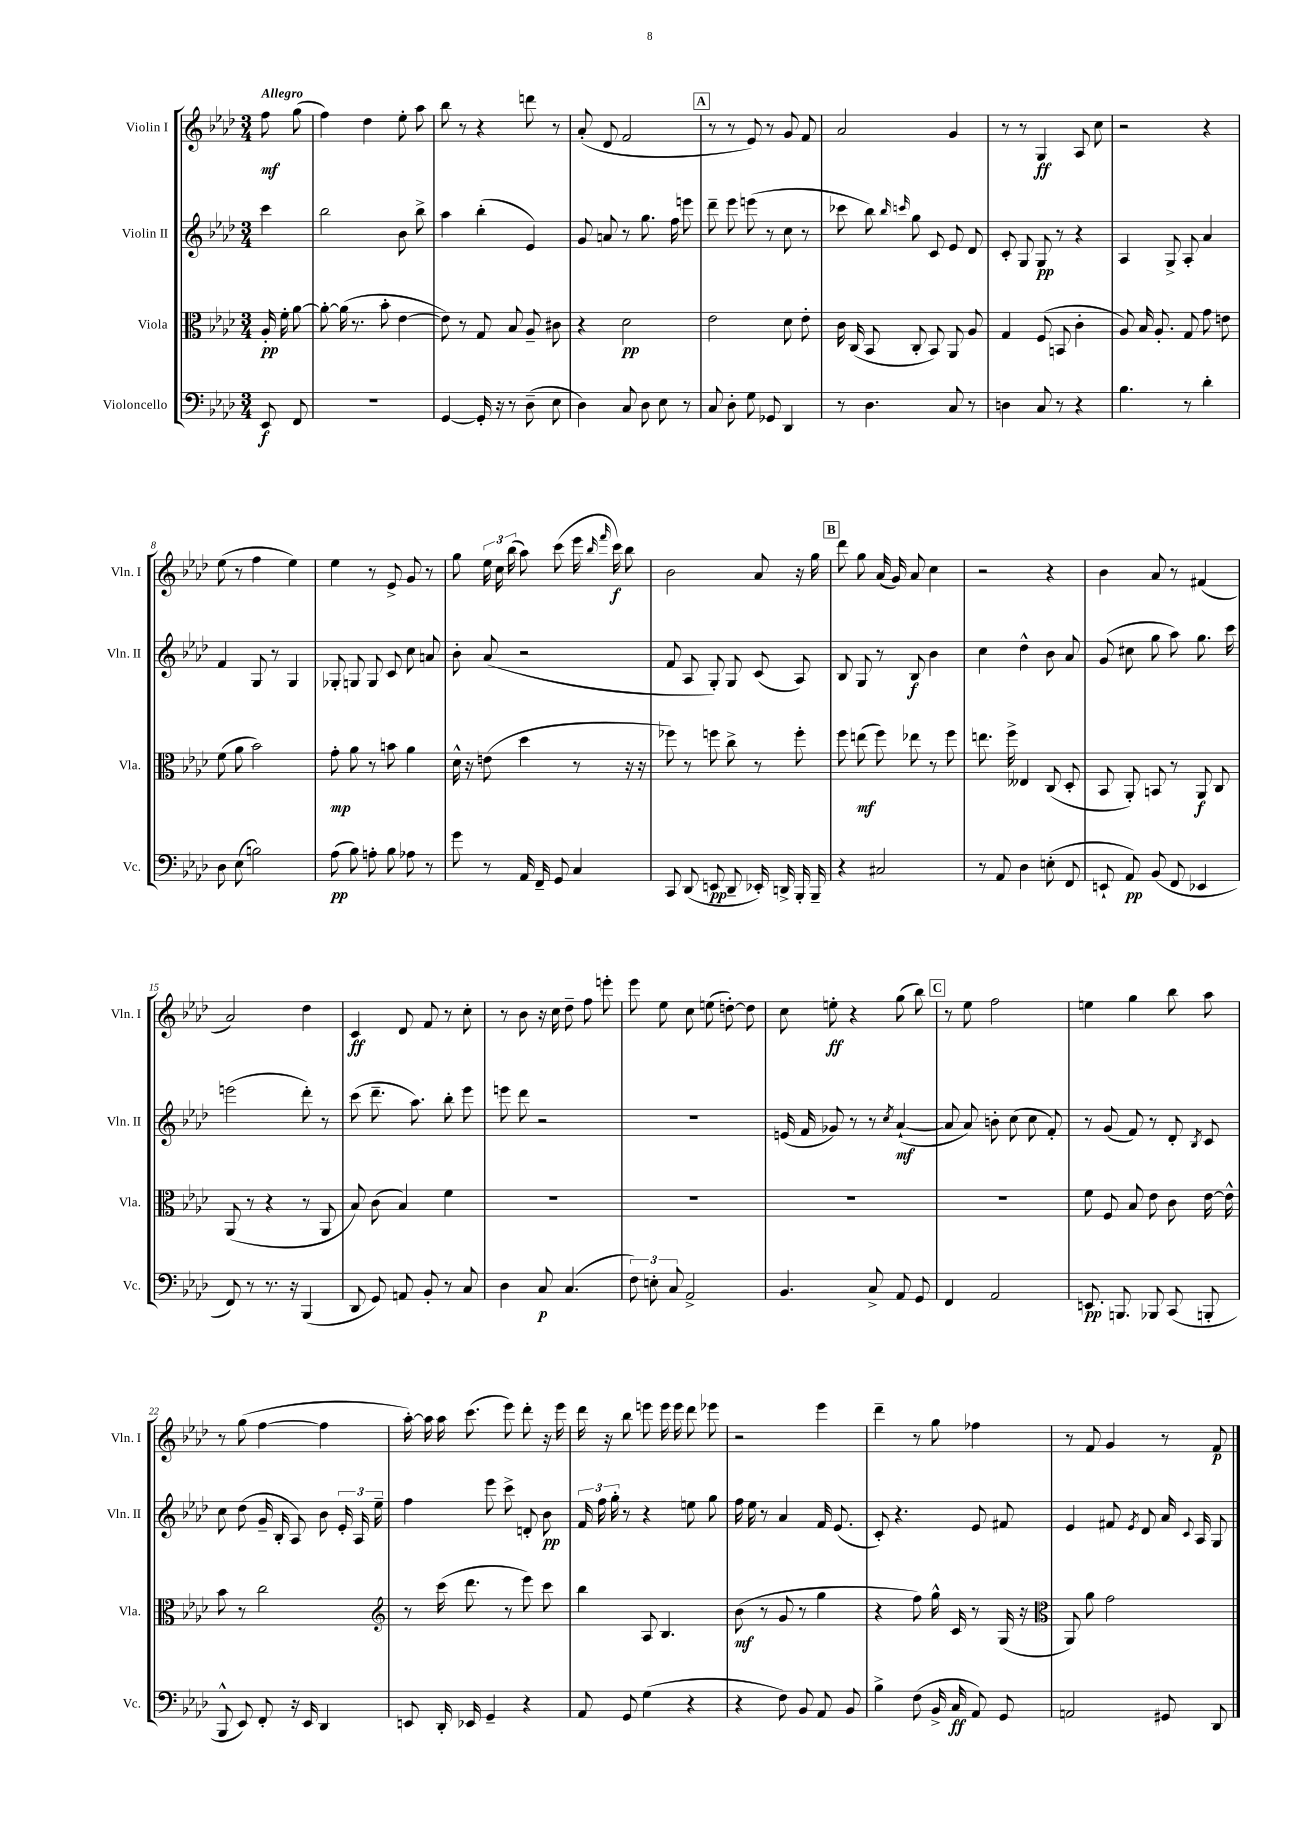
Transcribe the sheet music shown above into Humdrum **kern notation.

**kern	**dynam	**kern	**dynam	**kern	**dynam	**kern	**dynam
*part4	*part4	*part3	*part3	*part2	*part2	*part1	*part1
*staff4	*staff4	*staff3	*staff3	*staff2	*staff2	*staff1	*staff1
*I"Violoncello	*	*I"Viola	*	*I"Violin II	*	*I"Violin I	*
*I'Vc.	*	*I'Vla.	*	*I'Vln. II	*	*I'Vln. I	*
*clefF4	*	*clefC3	*	*clefG2	*	*clefG2	*
*k[b-e-a-d-]	*	*k[b-e-a-d-]	*	*k[b-e-a-d-]	*	*k[b-e-a-d-]	*
*M3/4	*	*M3/4	*	*M3/4	*	*M3/4	*
=	=	=	=	=	=	=	=
!	!	!	!	!	!	!LO:TX:a:B:t=Allegro	!
8EE-/	f	16A-'/	pp	4ccc\	.	8ff\	mf
.	.	16f'\	.	.	.	.	.
8FF/	.	[8a-\	.	.	.	(8gg\	.
=1	=1	=1	=1	=1	=1	=1	=1
2.r	.	8a-'\_	.	2bb-\	.	4ff\)	.
.	.	(16a-\]	.	.	.	.	.
.	.	8.r	.	.	.	.	.
.	.	.	.	.	.	4dd-\	.
.	.	8b-'\	.	.	.	.	.
.	.	[4e-\	.	8b-\	.	8ee-'\	.
.	.	.	.	8bb-^\	.	8aa-\	.
=2	=2	=2	=2	=2	=2	=2	=2
[4GG/	.	8e-\])	.	4aa-\	.	8bb-\	.
.	.	8r	.	.	.	8r	.
16GG'/]	.	8G/	.	(4bb-'\	.	4r	.
16r	.	.	.	.	.	.	.
8r	.	8B-/	.	.	.	.	.
(8D-~\	.	8A-~/	.	4e-/)	.	8dddn\	.
8E-\	.	8c#X\	.	.	.	8r	.
=3	=3	=3	=3	=3	=3	=3	=3
4D-\)	.	4r	.	8g/	.	(8a-'/	.
.	.	.	.	8an/	.	8d-/	.
8C/	.	2d-\	pp	8r	.	2f/	.
8D-\	.	.	.	8.gg\	.	.	.
8E-\	.	.	.	.	.	.	.
.	.	.	.	16ff\	.	.	.
8r	.	.	.	8eeen\	.	.	.
!!LO:REH:place=s1:t=A
=4	=4	=4	=4	=4	=4	=4	=4
8C/	.	2e-\	.	8ddd-~\	.	8r	.
8D-'\	.	.	.	8eee-\	.	8r	.
8G\	.	.	.	(8eeen\	.	8e-/)	.
8GG-X/	.	.	.	8r	.	8r	.
4DD-/	.	8d-\	.	8cc\	.	8g/	.
.	.	8e-'\	.	8r	.	8f/	.
=5	=5	=5	=5	=5	=5	=5	=5
8r	.	16c\	.	8ccc-X\	.	2a-/	.
.	.	(16C/	.	.	.	.	.
4.D-\	.	8BB-/	.	8bb-\)	.	.	.
.	.	.	.	16qqbb-/	.	.	.
.	.	.	.	16qqcccn/	.	.	.
.	.	8C'/	.	8gg\	.	.	.
.	.	8BB-/)	.	8c/	.	.	.
8C/	.	8AA-/	.	8e-/	.	4g/	.
8r	.	8A-/	.	8d-/	.	.	.
=6	=6	=6	=6	=6	=6	=6	=6
4Dn\	.	4G/	.	8c'/	.	8r	.
.	.	.	.	8G/	.	8r	.
8C/	.	(8F/	.	8G/	pp	4G/	ff
8r	.	8BBn/	.	8r	.	.	.
4r	.	4c'\	.	4r	.	8A-/	.
.	.	.	.	.	.	8cc\	.
=7	=7	=7	=7	=7	=7	=7	=7
4.B-\	.	8A-/)	.	4A-/	.	2r	.
.	.	16B-/	.	.	.	.	.
.	.	8.A-'/	.	.	.	.	.
.	.	.	.	8G^/	.	.	.
8r	.	8G/	.	8A-'/	.	.	.
4d-'\	.	8g\	.	4a-/	.	4r	.
.	.	8en\	.	.	.	.	.
!!LO:LB:g=z
=8	=8	=8	=8	=8	=8	=8	=8
8D-\	.	(8f\	.	4f/	.	(8ee-\	.
(8E-\	.	8a-\	.	.	.	8r	.
2Bn\)	.	2b-\)	.	8G/	.	4ff\	.
.	.	.	.	8r	.	.	.
.	.	.	.	4G/	.	4ee-\)	.
=9	=9	=9	=9	=9	=9	=9	=9
(8A-\	pp	8g'\	mp	8G-X'/	.	4ee-\	.
8B-\)	.	8a-\	.	8Gn/	.	.	.
8An'\	.	8r	.	8G/	.	8r	.
8B-\	.	8bn\	.	8c/	.	8e-^/	.
8A-X\	.	4a-\	.	8cc\	.	8g/	.
8r	.	.	.	8an/	.	8r	.
=10	=10	=10	=10	=10	=10	=10	=10
8g\	.	16d-^^\	.	8b-'\	.	8gg\	.
.	.	16r	.	.	.	.	.
8r	.	(8en\	.	(8a-/	.	24ee-\	.
.	.	.	.	.	.	24cc\	.
.	.	.	.	.	.	(24bb-\	.
16AA-/	.	4dd-\	.	2r	.	8aa-\)	.
16FF~/	.	.	.	.	.	.	.
8GG/	.	.	.	.	.	(8ccc\	.
4C/	.	8r	.	.	.	16eee-\	.
.	.	.	.	.	.	16qqbb-/	.
.	.	.	.	.	.	16qqfff/	.
.	.	.	.	.	.	16ccc\)	f
.	.	16r	.	.	.	8bb-\	.
.	.	16r	.	.	.	.	.
=11	=11	=11	=11	=11	=11	=11	=11
8CC/	.	8ff-X\)	.	8f/	.	2b-\	.
(8DD-/	.	8r	.	8A-/	.	.	.
8EEn/	pp	8ffn\	.	8G'/)	.	.	.
8DD-~/	.	8cc^\	.	8G/	.	.	.
16EE-X'/)	.	8r	.	(8c/	.	8a-/	.
16DDn^/	.	.	.	.	.	.	.
16BBB-'/	.	8ff'\	.	8A-/)	.	16r	.
16BBB-~/	.	.	.	.	.	16gg\	.
!!LO:REH:place=s1:t=B
=12	=12	=12	=12	=12	=12	=12	=12
4r	.	8ff\	.	8B-/	.	8ddd-\	.
.	.	(8een\	mf	8G/	.	8gg\	.
2C#X/	.	8ff\)	.	8r	.	(16a-/	.
.	.	.	.	.	.	16g/)	.
.	.	8ee-X\	.	8B-/	f	8a-/	.
.	.	8r	.	4b-\	.	4cc\	.
.	.	8ff\	.	.	.	.	.
=13	=13	=13	=13	=13	=13	=13	=13
8r	.	8.een\	.	4cc\	.	2r	.
8AA-/	.	.	.	.	.	.	.
.	.	16ff^\	.	.	.	.	.
4D-\	.	4E--X/	.	4dd-^^\	.	.	.
(8En'\	.	(8C/	.	8b-\	.	4r	.
8FF/	.	8D-'/	.	8a-/	.	.	.
=14	=14	=14	=14	=14	=14	=14	=14
8EEn`/	.	8BB-/	.	(8g/	.	4b-\	.
8AA-/)	pp	8AA-'/)	.	8cc#X\	.	.	.
(8BB-/	.	8BBn/	.	8gg\	.	8a-/	.
8FF/	.	8r	.	8aa-\)	.	8r	.
4EE-X/	.	8AA-/	f	8.gg\	.	(4f#X/	.
.	.	8C/	.	.	.	.	.
.	.	.	.	16ccc\	.	.	.
!!LO:LB:g=z
=15	=15	=15	=15	=15	=15	=15	=15
8FF/)	.	(8AA-/	.	(2eeen\	.	2a-/)	.
8r	.	8r	.	.	.	.	.
8.r	.	4r	.	.	.	.	.
16r	.	.	.	.	.	.	.
(4BBB-/	.	8r	.	8ddd-'\)	.	4dd-\	.
.	.	8AA-/	.	8r	.	.	.
=16	=16	=16	=16	=16	=16	=16	=16
8DD-/	.	8B-/)	.	(8ccc\	.	4c/	ff
8GG/)	.	(8c\	.	8.ddd-~\	.	.	.
8AAn/	.	4B-/)	.	.	.	8d-/	.
.	.	.	.	8.aa-\)	.	.	.
8BB-'/	.	.	.	.	.	8f/	.
8r	.	4f\	.	8bb-'\	.	8r	.
8C/	.	.	.	8eee-\	.	8cc'\	.
=17	=17	=17	=17	=17	=17	=17	=17
4D-\	.	2.r	.	8eeen\	.	8r	.
.	.	.	.	8ddd-\	.	8b-\	.
8C/	p	.	.	2r	.	16r	.
.	.	.	.	.	.	16cc\	.
(4.C/	.	.	.	.	.	8dd-~\	.
.	.	.	.	.	.	8ff\	.
.	.	.	.	.	.	8eeen'\	.
=18	=18	=18	=18	=18	=18	=18	=18
12F\)	.	2.r	.	2.r	.	8eee-\	.
12En'\	.	.	.	.	.	.	.
.	.	.	.	.	.	8ee-\	.
12C/	.	.	.	.	.	.	.
2AA-^/	.	.	.	.	.	8cc\	.
.	.	.	.	.	.	(8een\	.
.	.	.	.	.	.	[8ddn'\)	.
.	.	.	.	.	.	8dd\]	.
=19	=19	=19	=19	=19	=19	=19	=19
4.BB-/	.	2.r	.	(16en/	.	8cc\	.
.	.	.	.	16f/	.	.	.
.	.	.	.	8g-X/)	.	8een'\	ff
.	.	.	.	8r	.	4r	.
8C^/	.	.	.	8r	.	.	.
.	.	.	.	8qcc/	.	.	.
8AA-/	.	.	.	([4a-`/	mf	(8gg\	.
8GG/	.	.	.	.	.	8bb-\)	.
!!LO:REH:place=s1:t=C
=20	=20	=20	=20	=20	=20	=20	=20
4FF/	.	2.r	.	8a-/]	.	8r	.
.	.	.	.	8a-/)	.	8ee-\	.
2AA-/	.	.	.	8bn'\	.	2ff\	.
.	.	.	.	(8cc\	.	.	.
.	.	.	.	8cc\	.	.	.
.	.	.	.	8f'/)	.	.	.
=21	=21	=21	=21	=21	=21	=21	=21
8.EEn/	pp	8f\	.	8r	.	4een\	.
.	.	8F/	.	(8g/	.	.	.
8.BBBn/	.	.	.	.	.	.	.
.	.	8B-/	.	8f/)	.	4gg\	.
8BBB-X/	.	8e-\	.	8r	.	.	.
(8CC/	.	8c\	.	8d-'/	.	8bb-\	.
.	.	.	.	8qB-/	.	.	.
8BBBn'/	.	[16e-\	.	8c/	.	8aa-\	.
.	.	16e-^^\]	.	.	.	.	.
!!LO:LB:g=z
=22	=22	=22	=22	=22	=22	=22	=22
8BBB-^^/	.	8b-\	.	8cc\	.	8r	.
8EE-/)	.	8r	.	(8dd-\	.	(8gg\	.
8FF'/	.	2cc\	.	16g~/	.	[4ff\	.
.	.	.	.	16B-'/	.	.	.
16r	.	.	.	8A-/)	.	.	.
16EE-/	.	.	.	.	.	.	.
4DD-/	.	.	.	8b-\	.	4ff\]	.
.	.	.	.	24e-'/	.	.	.
.	.	.	.	24A-/	.	.	.
.	.	.	.	24ee-~\	.	.	.
=23	=23	=23	=23	=23	=23	=23	=23
*	*	*clefG2	*	*	*	*	*
8EEn/	.	8r	.	4ff\	.	[16aa-'\)	.
.	.	.	.	.	.	16aa-\]	.
16DD-'/	.	(16ccc\	.	.	.	16aa-\	.
16EE-X/	.	8.ddd-\	.	.	.	(8.ccc\	.
4GG~/	.	.	.	8eee-\	.	.	.
.	.	8r	.	8ccc^\	.	8eee-\)	.
4r	.	8eee-\)	.	8dn'/	.	8ddd-'\	.
.	.	8ccc\	.	8b-\	pp	16r	.
.	.	.	.	.	.	16eee-\	.
=24	=24	=24	=24	=24	=24	=24	=24
8AA-/	.	4bb-\	.	24f/	.	16ddd-\	.
.	.	.	.	24ff\	.	.	.
.	.	.	.	.	.	16r	.
.	.	.	.	24gg'\	.	.	.
8GG/	.	.	.	8r	.	8bb-\	.
(4G\	.	8A-/	.	4r	.	8eeen\	.
.	.	4.B-/	.	.	.	16eee\	.
.	.	.	.	.	.	16eee\	.
4r	.	.	.	8een\	.	8ddd-\	.
.	.	.	.	8gg\	.	8eee-X\	.
=25	=25	=25	=25	=25	=25	=25	=25
4r	.	(8b-\	mf	16ff\	.	2r	.
.	.	.	.	16ee-\	.	.	.
.	.	8r	.	8r	.	.	.
8F\)	.	8g/	.	4a-/	.	.	.
8BB-/	.	8r	.	.	.	.	.
8AA-/	.	4gg\	.	16f/	.	4eee-\	.
.	.	.	.	(8.e-/	.	.	.
8BB-/	.	.	.	.	.	.	.
=26	=26	=26	=26	=26	=26	=26	=26
4B-^\	.	4r	.	8c'/)	.	4ddd-~\	.
.	.	.	.	4.r	.	.	.
(8F\	.	8ff\)	.	.	.	8r	.
16BB-^/	.	16gg^^\	.	.	.	8gg\	.
16C/	ff	16c/	.	.	.	.	.
8AA-/)	.	8r	.	8e-/	.	4ff-X\	.
8GG/	.	(16G/	.	8f#X/	.	.	.
.	.	16r	.	.	.	.	.
=27	=27	=27	=27	=27	=27	=27	=27
*	*	*clefC3	*	*	*	*	*
2AAn/	.	8AA-/)	.	4e-/	.	8r	.
.	.	8a-\	.	.	.	8f/	.
.	.	2g\	.	8f#X/	.	4g/	.
.	.	.	.	8qe-/	.	.	.
.	.	.	.	8d-/	.	.	.
8GG#X/	.	.	.	16a-/	.	8r	.
.	.	.	.	8qqc/	.	.	.
.	.	.	.	16A-/	.	.	.
8DD-/	.	.	.	8G/	.	8f/	p
==	==	==	==	==	==	==	==
*-	*-	*-	*-	*-	*-	*-	*-
